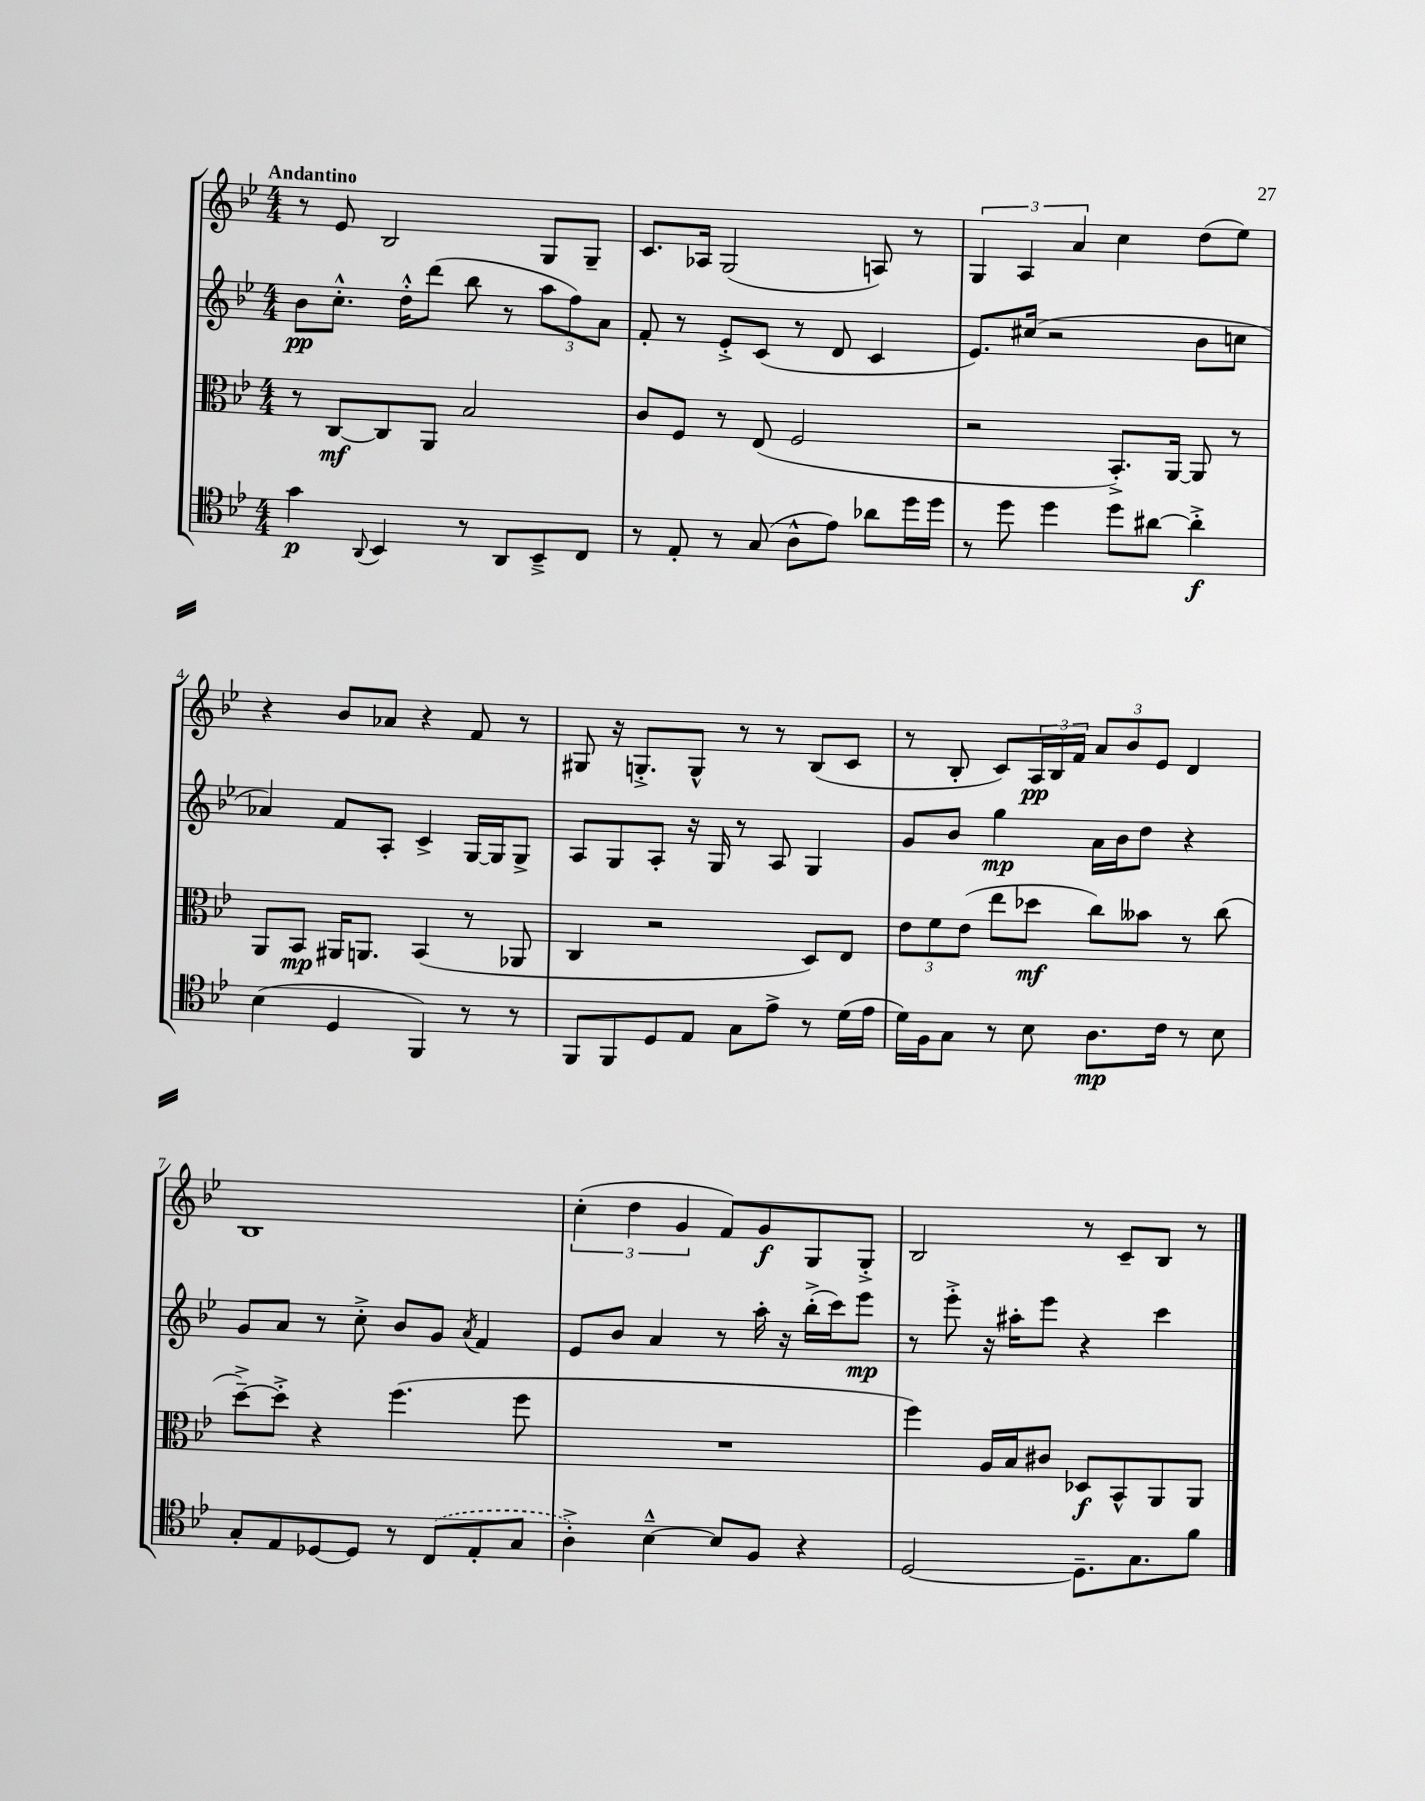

**kern	**kern	**kern	**kern
*staff4	*staff3	*staff2	*staff1
*clefC4	*clefC3	*clefG2	*clefG2
*k[b-e-]	*k[b-e-]	*k[b-e-]	*k[b-e-]
*M4/4	*M4/4	*M4/4	*M4/4
4g\	8r	8b-\L	8r
.	[8C/L	8.cc'^^\J	8e-/
8qqAA/	.	.	.
4BB-/	8C/]	.	2B-/
.	.	16dd'^^\LK	.
.	8AA/J	(8ddd\J	.
8r	2B-/	8bb-\	.
8AA/L	.	8r	.
8BB-~^/	.	12aa\L	8G/L
.	.	12ff\)	.
8C/J	.	.	8G~/J
.	.	12a\J	.
=	=	=	=
8r	8c/L	8f'/	8.c/L
8E-'/	8F/J	8r	.
.	.	.	16A-/Jk
8r	8r	8e-'^/L	(2G/
(8G/	(8E-/	(8c/J	.
8A^^\L	2F/	8r	.
8e-\J)	.	8d/	.
8a-\L	.	4c/	8A/)
16dd\L	.	.	8r
16dd\JJ	.	.	.
=	=	=	=
8r	2r	8.e-/L)	6G/
8dd\	.	.	.
.	.	.	6A/
.	.	(16cc#/Jk	.
4dd\	.	2r	.
.	.	.	6a/
8dd\L	8.BB-'^/L)	.	4cc\
[8a#\J	.	.	.
.	[16AA/Jk	.	.
4a#'^\]	8AA/]	8b-\L	(8dd\L
.	8r	8cc\J	8ee-\J)
=	=	=	=
(4B-\	8AA/L	4a-/)	4r
.	8BB-/J	.	.
4D/	16AA#/LK	8f/L	8b-/L
.	8.AA/J	.	.
.	.	8A'/J	8a-/J
4FF/)	(4BB-/	4c^/	4r
8r	8r	[16G/LL	8f/
.	.	16G/]J	.
8r	8AA-/	8G^/J	8r
=	=	=	=
8FF/L	4C/	8A/L	8G#/
8FF/	.	8G/	16r
.	.	.	8.G'^/L
8D/	2r	8A'/J	.
8E-/J	.	16r	8G^^/J
.	.	16G/	.
8G\L	.	8r	8r
8e-^\J	.	8A/	8r
8r	8D/L)	4G/	(8B-/L
(16d\LL	8E-/J	.	8c/J
16e-\JJ	.	.	.
=	=	=	=
16d\LL)	12e-\L	8g/L	8r
16F\J	.	.	.
.	12f\	.	.
8G\J	.	8b-/J	8B-'/
.	(12e-\J	.	.
8r	8ee-\L	4gg\	8c/L)
8B-\	8dd-\J	.	24A/L
.	.	.	24B-/
.	.	.	24f/JJ
8.A\L	8cc\L)	16a\LL	12a/L
.	.	16b-\J	.
.	.	.	12b-/
.	8b--\J	8dd\J	.
.	.	.	12e-/J
16c\Jk	.	.	.
8r	8r	4r	4d/
8B-\	(8cc\	.	.
=	=	=	=
8G'/L	[8dd~^\L)	8g/L	1B-
8E-/	8dd'^\]J	8a/J	.
[8D-/	4r	8r	.
8D-/]J	.	8cc'^\	.
8r	(4.ff\	8b-/L	.
(8C/L	.	8g/J	.
.	.	8qa/	.
8E-'/	.	4f/	.
8G/J	8ff\	.	.
=	=	=	=
4A'^\)	1r	8e-/L	(6cc'\
.	.	8b-/J	.
.	.	.	6dd\
[4B-~^^\	.	4a/	.
.	.	.	6g/
8B-/]L	.	8r	8f/L)
8F/J	.	16aa'\	8g/
.	.	16r	.
4r	.	(16bb-'^\LL	8G/
.	.	16ccc\J)	.
.	.	8eee-\J	8G'^/J
=	=	=	=
[2D/	4ff\)	8r	2B-/
.	.	8eee-'^\	.
.	16A/LL	16r	.
.	16B-/J	16aa#'\LK	.
.	8c#/J	8eee-\J	.
8.D~\]L	8D-/L	4r	8r
.	8BB-^^/	.	8c~/L
8.G\	.	.	.
.	8AA/	4ccc\	8B-/J
8f\J	8AA/J	.	8r
==	==	==	==
*-	*-	*-	*-
